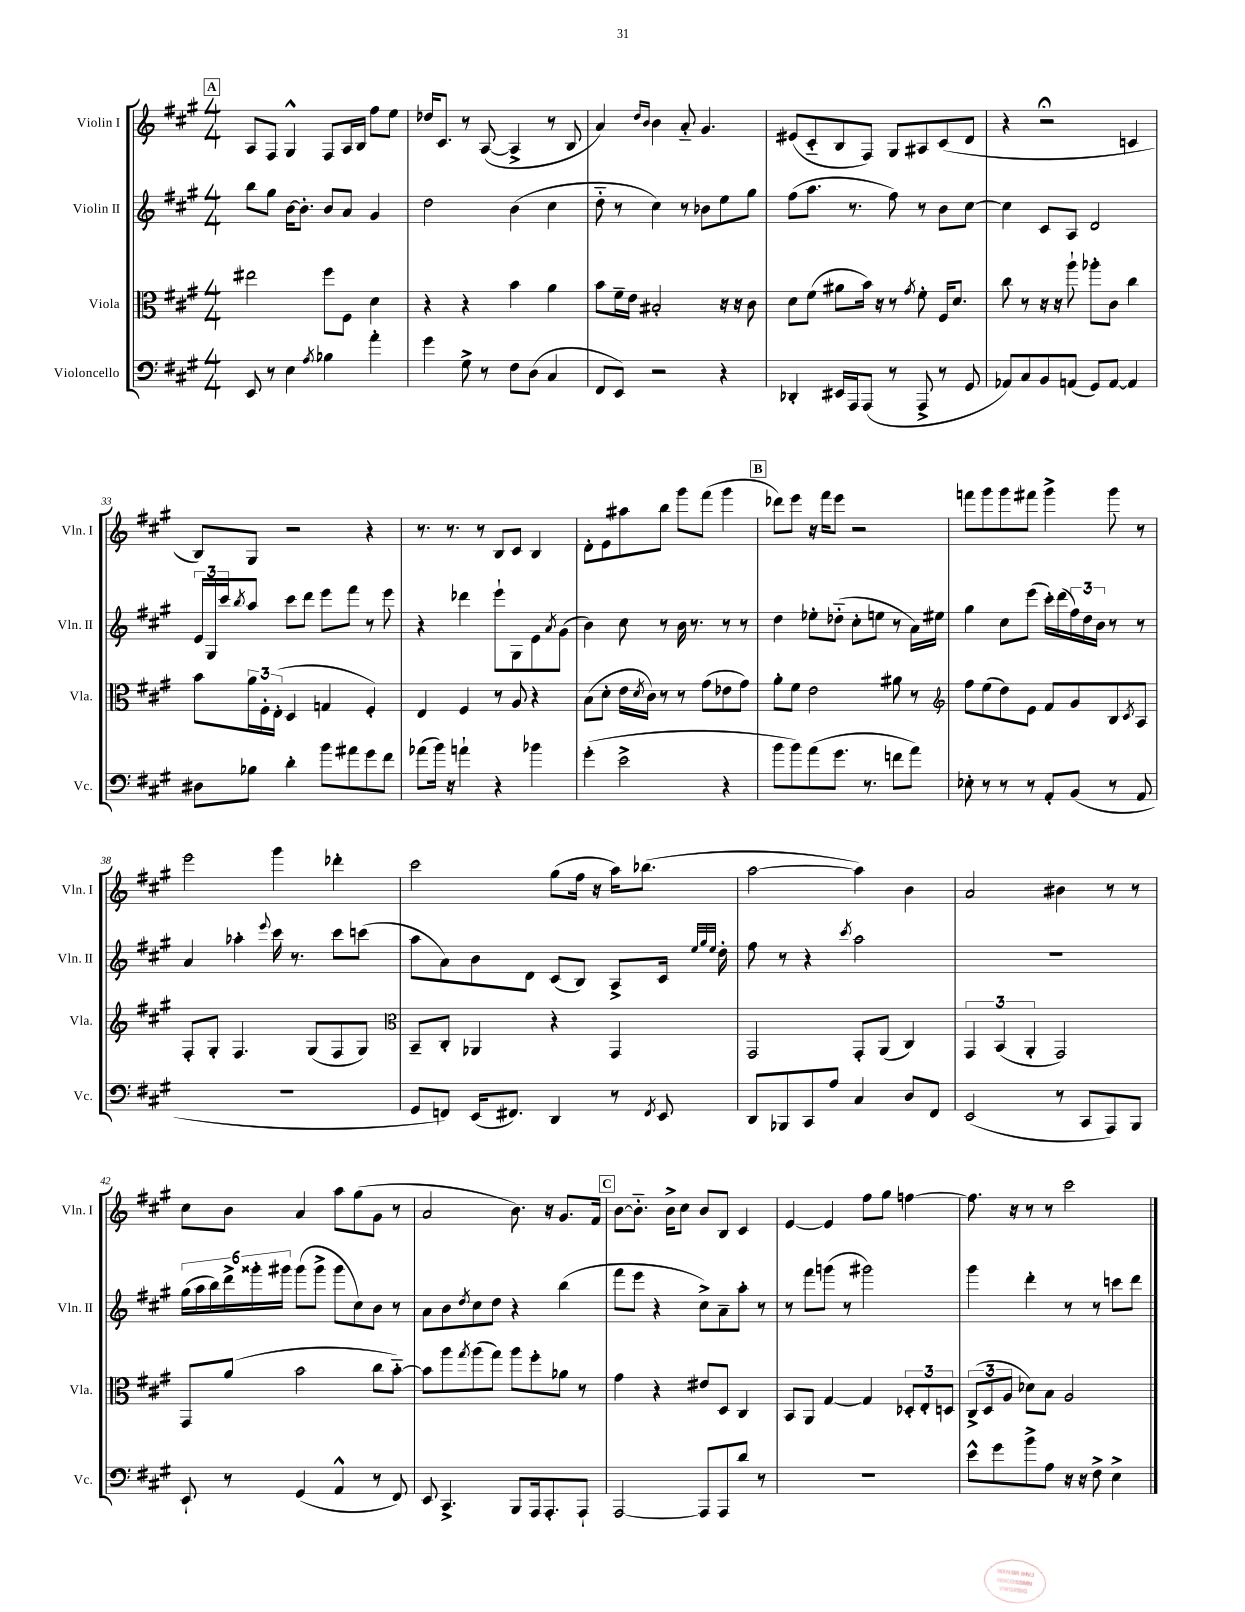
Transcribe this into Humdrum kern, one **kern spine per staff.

**kern	**kern	**kern	**kern
*part4	*part3	*part2	*part1
*staff4	*staff3	*staff2	*staff1
*I"Violoncello	*I"Viola	*I"Violin II	*I"Violin I
*I'Vc.	*I'Vla.	*I'Vln. II	*I'Vln. I
*clefF4	*clefC3	*clefG2	*clefG2
*k[f#c#g#]	*k[f#c#g#]	*k[f#c#g#]	*k[f#c#g#]
*M4/4	*M4/4	*M4/4	*M4/4
!!LO:REH:place=s1:t=A
=28	=28	=28	=28
8EE/	2ee#X\	8bb\L	8A/L
8r	.	8gg#\J	8F#/J
4E\	.	[16b\KL	4G#^^/
.	.	8.b'\J]	.
8qA/	.	.	.
4B-X\	8ff#\L	8b/L	8F#/L
.	8F#\J	8a/J	16A/L
.	.	.	16B/JJ
4a'\	4d\	4g#/	8ff#\L
.	.	.	8ee\J
=29	=29	=29	=29
4g#\	4r	2dd\	16dd-X/KL
.	.	.	8.c#/J
8G#^\	4r	.	8r
8r	.	.	([8A/
8F#\L	4b\	(4b\	4A^/]
(8D\J	.	.	.
4C#/	4a\	4cc#\	8r
.	.	.	8B/
=30	=30	=30	=30
8FF#/L	8b\L	8dd\	4a/)
8EE/J)	16f#~\L	8r	.
.	16e\JJ	.	.
.	.	.	16qqdd/LL
.	.	.	16qqb/JJ
2r	2B#X'/	4cc#\)	4b\
.	.	8r	8a/
.	.	8b-X\L	4.g#/
4r	16r	8ee\	.
.	16r	.	.
.	8c#\	8gg#\J	.
=31	=31	=31	=31
4DD-X'/	8d\L	(8ff#\L	(8e#X/L
.	(8f#\J	8.aa\J	8c#/
16EE#X/LL	8a#X\L	.	8B/
16AAA/J	.	8.r	.
(8AAA/J	16b\Jk)	.	8F#/J)
.	16r	.	.
8r	8r	8ff#\)	8G#/L
.	8qg#/	.	.
8AAA^/	8f#'\	8r	8A#X/
8r	16F#/KL	8b\L	(8c#/
.	8.d/J	.	.
8GG#/	.	[8cc#\J	8d/J
=32	=32	=32	=32
8AA-X/L)	8cc#\	4cc#\]	4r
8C#/	8r	.	.
8BB/	16r	8c#/L	2r;<
.	16r	.	.
(8AAn/J	8aa`\	8A/J	.
8GG#/L)	8aa-X'\L	2d/	.
[8AA/J	8c#\J	.	.
4AA/]	4cc#\	.	4cn/
!!LO:LB:g=z
=33	=33	=33	=33
8D#X\L	8b\L	24e/LL	8B/L)
.	.	24G#/	.
.	.	24ccc#/J	.
.	.	8qbb/	.
8B-X\J	24a\L	8aa/J	8G#/J
.	24F#'\	.	.
.	(24E'\JJ	.	.
4d'\	4D/	8ccc#\L	2r
.	.	8ddd\J	.
8b\L	4Gn/	8eee\L	.
8a#X\	.	8fff#\J	.
8g#\	4F#'/)	8r	4r
8f#\J	.	8eee\	.
=34	=34	=34	=34
(8a-X\L	4E/	4r	8.r
16b\Jk)	.	.	.
16r	.	.	8.r
4an`\	4F#/	4ddd-X\	.
.	.	.	8r
4r	8r	8eee`\L	8B/L
.	8A/	8G#\	8c#/J
4b-X\	4r	8e\	4B/
.	.	8qa/	.
.	.	(8g#\J	.
=35	=35	=35	=35
(4g#'\	(8B\L	4b\)	8d'\L
.	8d'\J	.	8e\
2e^\	16e\LL	8cc#\	8aa#X\
.	8qd/	.	.
.	16c#\JJ)	.	.
.	8r	8r	8bb\J
.	8r	16b\	8ggg#\L
.	.	8.r	.
.	(8g#\L	.	(8fff#\J
4r	8e-X\	8r	4ggg#\
.	8g#\J)	8r	.
!!LO:REH:place=s1:t=B
=36	=36	=36	=36
8b\L	8a'\L	4dd\	8ddd-X\L)
8b\)	8f#\J	.	8eee\J
(8a\	2e\	8ee-X'\L	16r
.	.	.	16fff#\KL
8.g#\J	.	(8dd-X\J	8eee\J
.	.	8cc#'\L	2r
8.r	.	.	.
.	.	8een\J	.
8fn\L	8a#X\	8r	.
8a\J)	8r	16a\LL)	.
.	.	16ee#X\JJ	.
=37	=37	=37	=37
*	*clefG2	*	*
8E-X'\	8ff#\L	4gg#\	8fffn\L
8r	(8ee\	.	8ggg#\
8r	8dd\)	8cc#\L	8ggg#\
8r	8e\J	(8eee\J	8fff#X\J
8AA'/L	8f#/L	16ccc#'\LL)	4ggg#^\
.	.	(16ddd\	.
(8BB/J	8g#/	24ff#\)	.
.	.	24dd\	.
.	.	24b\JJ	.
8r	8B/	8r	8ggg#\
.	8qc#/	.	.
8AA/	8A/J	8r	8r
!!LO:LB:g=z
=38	=38	=38	=38
1r	8F#'/L	4a/	2eee\
.	8G#'/J	.	.
.	4.F#/	4aa-X'\	.
.	.	8qqeee/	.
.	.	16ccc#\	4ggg#\
.	.	8.r	.
.	(8G#/L	.	.
.	8F#/	8ccc#\L	4ddd-X'\
.	8G#/J)	(8cccn\J	.
=39	=39	=39	=39
*	*clefC3	*	*
8GG#/L	8BB~/L	8aa\L	2ccc#\
8FFn/J)	8C#'/J	8a\)	.
(16EE/KL	4AA-X/	8b\	.
8.FF#X/J)	.	.	.
.	.	8d\J	.
4DD/	4r	(8c#/L	(8gg#\L
.	.	8B/J)	16ff#\Jk
.	.	.	16r
8r	4GG#/	8A^/L	16aa\KL)
.	.	.	(8.bb-X\J
8qFF#/	.	.	.
8EE/	.	16c#/Jk	.
.	.	32qqee/LLL	.
.	.	32qqgg#/	.
.	.	32qqee/JJJ	.
.	.	16dd'\	.
=40	=40	=40	=40
8DD/L	2GG#/	8ff#\	[2aa\
8BBB-X/	.	8r	.
8CC#/	.	4r	.
8A/J	.	.	.
.	.	8qccc#/	.
4C#/	8GG#'/L	2aa\	4aa\])
.	(8AA/J	.	.
8D/L	4C#/)	.	4b\
8FF#/J	.	.	.
=41	=41	=41	=41
(2EE/	6GG#/	1r	2a/
.	(6BB/	.	.
.	6AA'/	.	.
8r	2GG#/)	.	4b#X\
8CC#/L	.	.	.
8AAA/)	.	.	8r
8BBB/J	.	.	8r
!!LO:LB:g=z
=42	=42	=42	=42
8EE`/	8GG#/L	(24gg#\LL	8cc#\L
.	.	24aa\	.
.	.	24bb\)	.
8r	(8a/J	24ddd^\	8b\J
.	.	24ggg##X'\	.
.	.	24ggg#X\JJ	.
(4GG#/	2b\	(8ggg#\L	4a/
.	.	8ggg#^\J	.
4AA^^/	.	8ggg#\L	8aa\L
.	.	8cc#\)	(8gg#\
8r	8cc#\L	8b\J	8g#\J
8FF#/)	[8b\J)	8r	8r
=43	=43	=43	=43
8EE/	8b\L]	8a\L	2a/
4.CC#^/	8aa\	8b\	.
.	8qgg#/	8qdd/	.
.	(8aa\	8cc#\	.
.	8gg#\J)	8dd\J	.
8BBB/L	8aa\L	4r	8.b\)
16AAA/k	8ff#'\	.	.
8.AAA'/	.	.	16r
.	8a-X\J	(4bb\	8.g#/L
8AAA`/J	8r	.	.
.	.	.	16f#/Jk
!!LO:REH:place=s1:t=C
=44	=44	=44	=44
[2AAA/	4g#\	8fff#\L	[8b\L
.	.	8eee\J	8.b\J]
.	4r	4r	.
.	.	.	16b^\KL
.	.	.	8cc#\J
8AAA/L]	8e#X/L	8cc#^\L)	8b/L
8AAA/	8D/J	8a~\	8B/J
8d/J	4C#/	8aa'\J	4c#/
8r	.	8r	.
=45	=45	=45	=45
1r	8BB/L	8r	[4e/
.	8AA/J	8fff#\L	.
.	[4G#/	(8gggn\J	4e/]
.	.	8r	.
.	4G#/]	2ggg#X\)	8ff#\L
.	.	.	8gg#\J
.	12D-X'/L	.	[4ffn\
.	12E'/	.	.
.	12Dn/J	.	.
=46	=46	=46	=46
8e^^\L	(12C#^/L	4ggg#\	8.ff\]
.	12D/	.	.
8g#\	.	.	.
.	12A/J	.	.
.	.	.	16r
8b^\	8d-X\L)	4ddd'\	8r
8A\J	8B\J	.	8r
16r	2A/	8r	2ccc#\
16r	.	.	.
8F#^\	.	8r	.
4E^\	.	8cccn\L	.
.	.	8ddd\J	.
==	==	==	==
*-	*-	*-	*-
